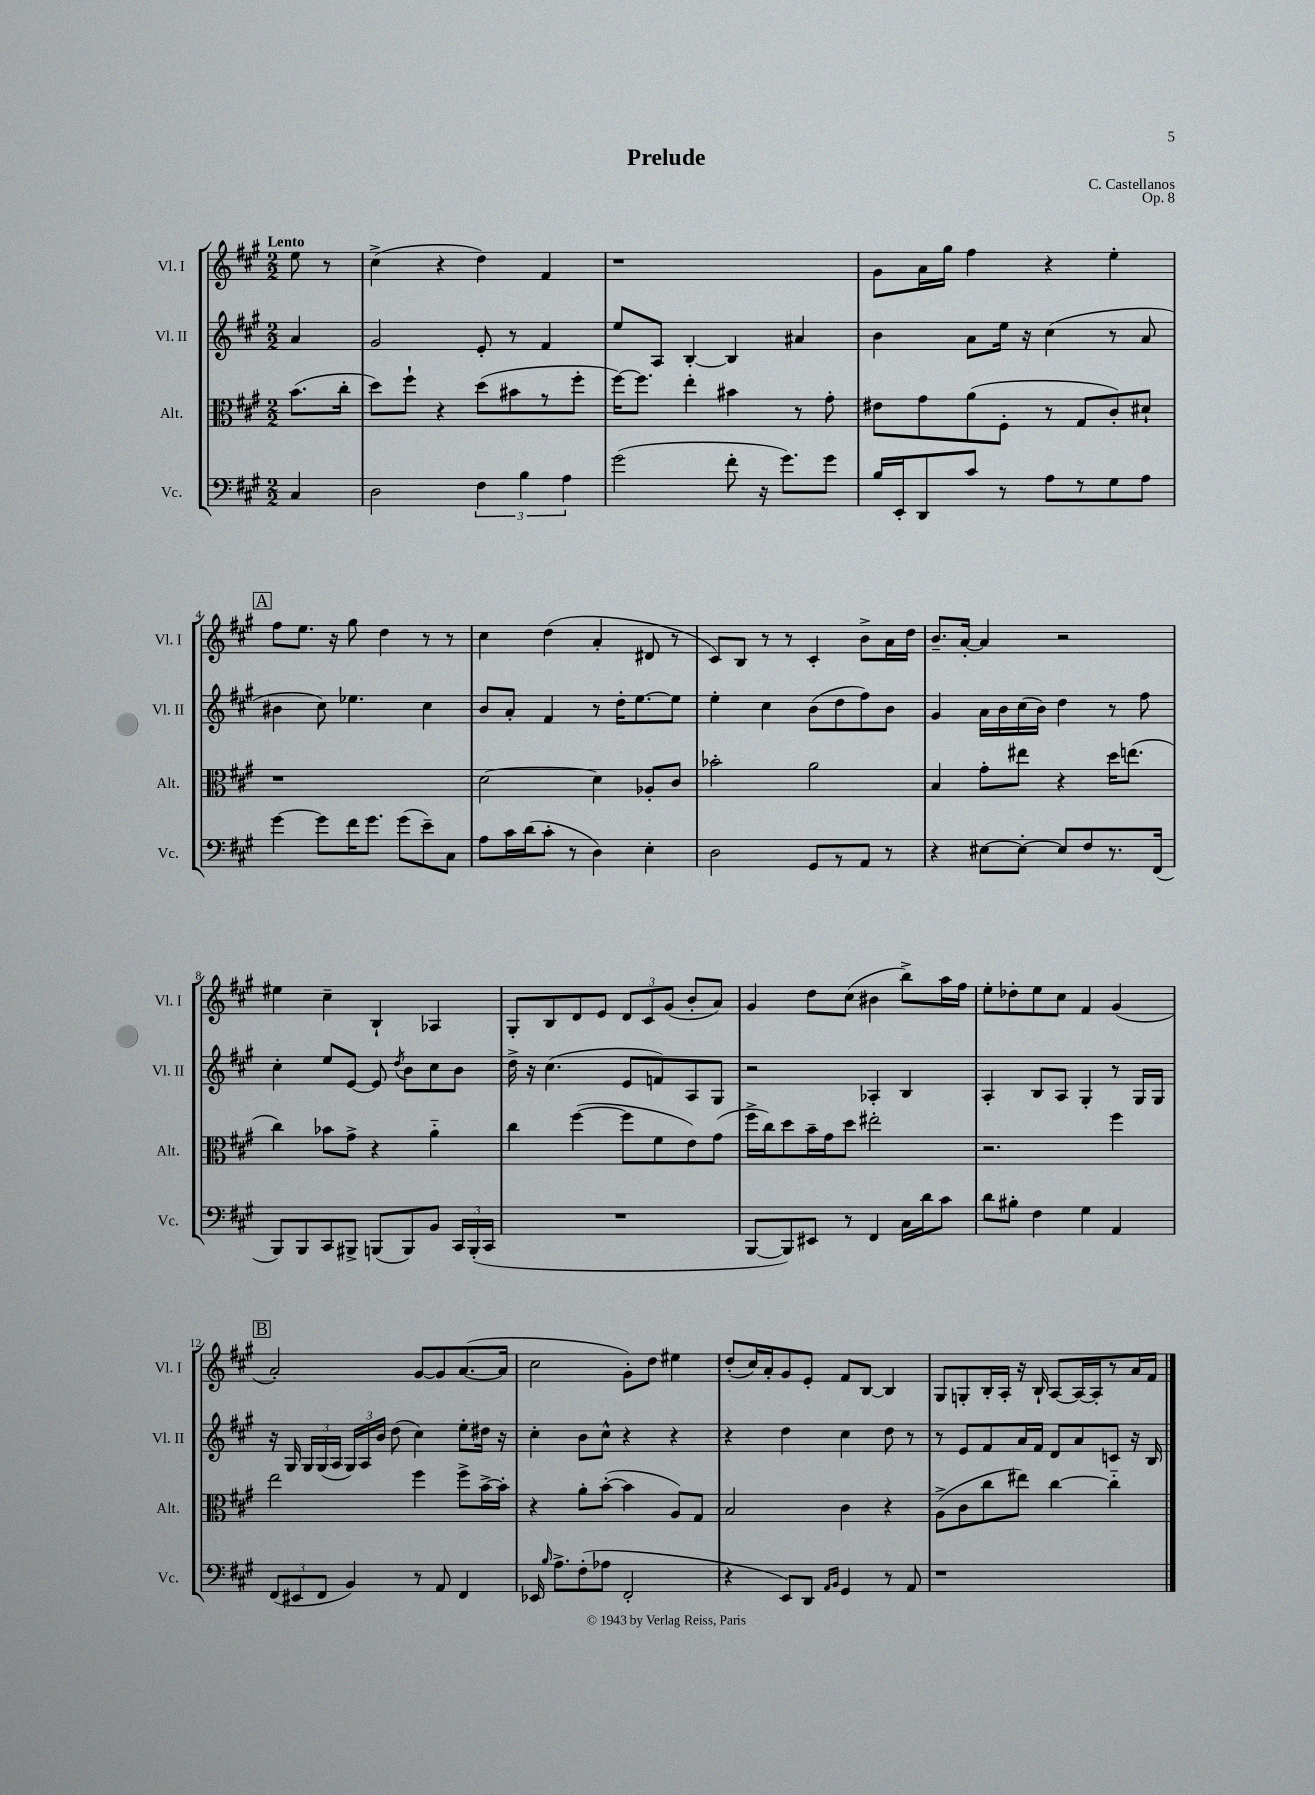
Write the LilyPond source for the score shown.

\header { title = "Prelude" composer = "C. Castellanos" opus = "Op. 8" }
<<
\new StaffGroup <<
\new Staff = "s0" \with { instrumentName = "Vl. I" shortInstrumentName = "Vl. I" } {
    \clef treble \key a \major \numericTimeSignature \time 2/2 \partial 4 \tempo "Lento"
    \autoBeamOff e''8 r8 |
    cis''4->( r4 d''4) fis'4 |
    r1 |
    gis'8[ a'16 gis''16] fis''4 r4 e''4-. |
    \mark \markup { \box "A" } fis''8[ e''8.] r16 gis''8 d''4 r8 r8 |
    cis''4 d''4( a'4-. dis'8 r8 |
    cis'8[) b8] r8 r8 cis'4-. b'8[-> a'16 d''16] |
    b'8.[-- a'16]~-. a'4 r2 |
    eis''4 cis''4-- b4-! aes4 |
    gis8[-. b8 d'8 e'8] \tuplet 3/2 { d'8[ cis'8 gis'8]( } b'8[-. a'8]) |
    gis'4 d''8[ cis''8]( bis'4 b''8[->) a''16 fis''16] |
    e''8[-. des''8-. e''8 cis''8] fis'4 gis'4( |
    \mark \markup { \box "B" } a'2-.) gis'8[~ gis'8 a'8.~( a'16] |
    cis''2 gis'8[-.) d''8] eis''4 |
    d''8[-.( cis''16) a'16-. gis'8 e'8]-. fis'8[ b8]~ b4 |
    gis8[ g8-. b16-. a16]-. r16 b16-! a8[~ a16~ a16-. r8 a'16 fis'16] \bar "|." |
}
\new Staff = "s1" \with { instrumentName = "Vl. II" shortInstrumentName = "Vl. II" } {
    \clef treble \key a \major \numericTimeSignature \time 2/2 \partial 4
    \autoBeamOff a'4 |
    gis'2 e'8-. r8 fis'4 |
    e''8[ a8] b4~-. b4 ais'4 |
    b'4 a'8[ e''16] r16 cis''4( r8 a'8 |
    \mark \markup { \box "A" } bis'4 cis''8) ees''4. cis''4 |
    b'8[ a'8]-. fis'4 r8 d''16[-. e''8.~ e''8] |
    e''4-. cis''4 b'8[( d''8 fis''8) b'8] |
    gis'4 a'16[ b'16 cis''16( b'16]) d''4 r8 fis''8 |
    cis''4-. e''8[ e'8]~ e'8 \acciaccatura { d''8 } b'8[ cis''8 b'8] |
    d''16-> r16 cis''4.( e'8[ f'8) a8 gis8] |
    r2 aes4-. b4 |
    a4-. b8[ a8] gis4-. r8 gis16[ gis16] |
    \mark \markup { \box "B" } r16 gis16 \tuplet 3/2 { gis16[ gis16( a16] } \tuplet 3/2 { gis16[) a16 b'16] } d''8( cis''4) e''8[-. dis''16] r16 |
    cis''4-. b'8[ cis''8]-^ r4 r4 |
    r4 d''4 cis''4 d''8 r8 |
    r8 e'8[ fis'8 a'16 fis'16] d'8[ a'8 c'8] r16 b16 \bar "|." |
}
\new Staff = "s2" \with { instrumentName = "Alt." shortInstrumentName = "Alt." } {
    \clef alto \key a \major \numericTimeSignature \time 2/2 \partial 4
    \autoBeamOff b'8.[( cis''16]-. |
    d''8[) fis''8]-! r4 d''8[( bis'8 r8 fis''8]-. |
    fis''16[~) fis''8.] e''4-. bis'4 r8 gis'8-. |
    eis'8[ gis'8 a'8( fis8]-. r8 gis8[ cis'8-.) dis'8]-! |
    \mark \markup { \box "A" } r1 |
    d'2~ d'4 aes8[-. cis'8] |
    bes'2-. a'2 |
    b4 gis'8[-. eis''8] r4 d''16[ e''8.]( |
    cis''4) bes'8[ gis'8]-> r4 a'4-_ |
    cis''4 fis''4~( fis''8[ fis'8 e'8) gis'8]( |
    fis''16[-> cis''16) d''8 b'16-- gis'16 d''8] eis''2-. |
    r2. fis''4 |
    \mark \markup { \box "B" } e''2 fis''4 fis''8[-> b'16~-> b'16]-. |
    r4 a'8[-. b'8]~-.( b'4 a8[) gis8] |
    b2 cis'4 r4 |
    a8[->( cis'8 cis''8 eis''8]) cis''4~ cis''4-_ \bar "|." |
}
\new Staff = "s3" \with { instrumentName = "Vc." shortInstrumentName = "Vc." } {
    \clef bass \key a \major \numericTimeSignature \time 2/2 \partial 4
    \autoBeamOff cis4 |
    d2 \tuplet 3/2 { fis4 b4 a4 } |
    gis'2( fis'8-. r16 gis'8.[) gis'8] |
    b16[ e,16-. d,8 cis'8] r8 a8[ r8 gis8 a8] |
    \mark \markup { \box "A" } gis'4~ gis'8[ fis'16 gis'8.] gis'8[( e'8--) cis8] |
    a8[ cis'16 d'16( cis'8]-. r8 d4) e4-. |
    d2 gis,8[ r8 a,8] r8 |
    r4 eis8[~ eis8]~-. eis8[ fis8 r8. fis,16]( |
    b,,8[) b,,8 cis,8 bis,,8]-> b,,8[( b,,8) b,8] \tuplet 3/2 { cis,16[ b,,16-.( cis,16] } |
    R1 |
    b,,8[~ b,,8) eis,8] r8 fis,4 cis16[ d'16 cis'8] |
    d'8[ bis8]-. fis4 gis4 a,4 |
    \mark \markup { \box "B" } \tuplet 3/2 { fis,8[( eis,8 fis,8] } b,4) r8 a,8 fis,4 |
    ees,16 \grace { b16 } a8.[-> fis8-.( aes8] fis,2-. |
    r4 e,8[) d,8] \grace { a,16[ b,16] } gis,4 r8 a,8 |
    r1 \bar "|." |
}
>>
>>
